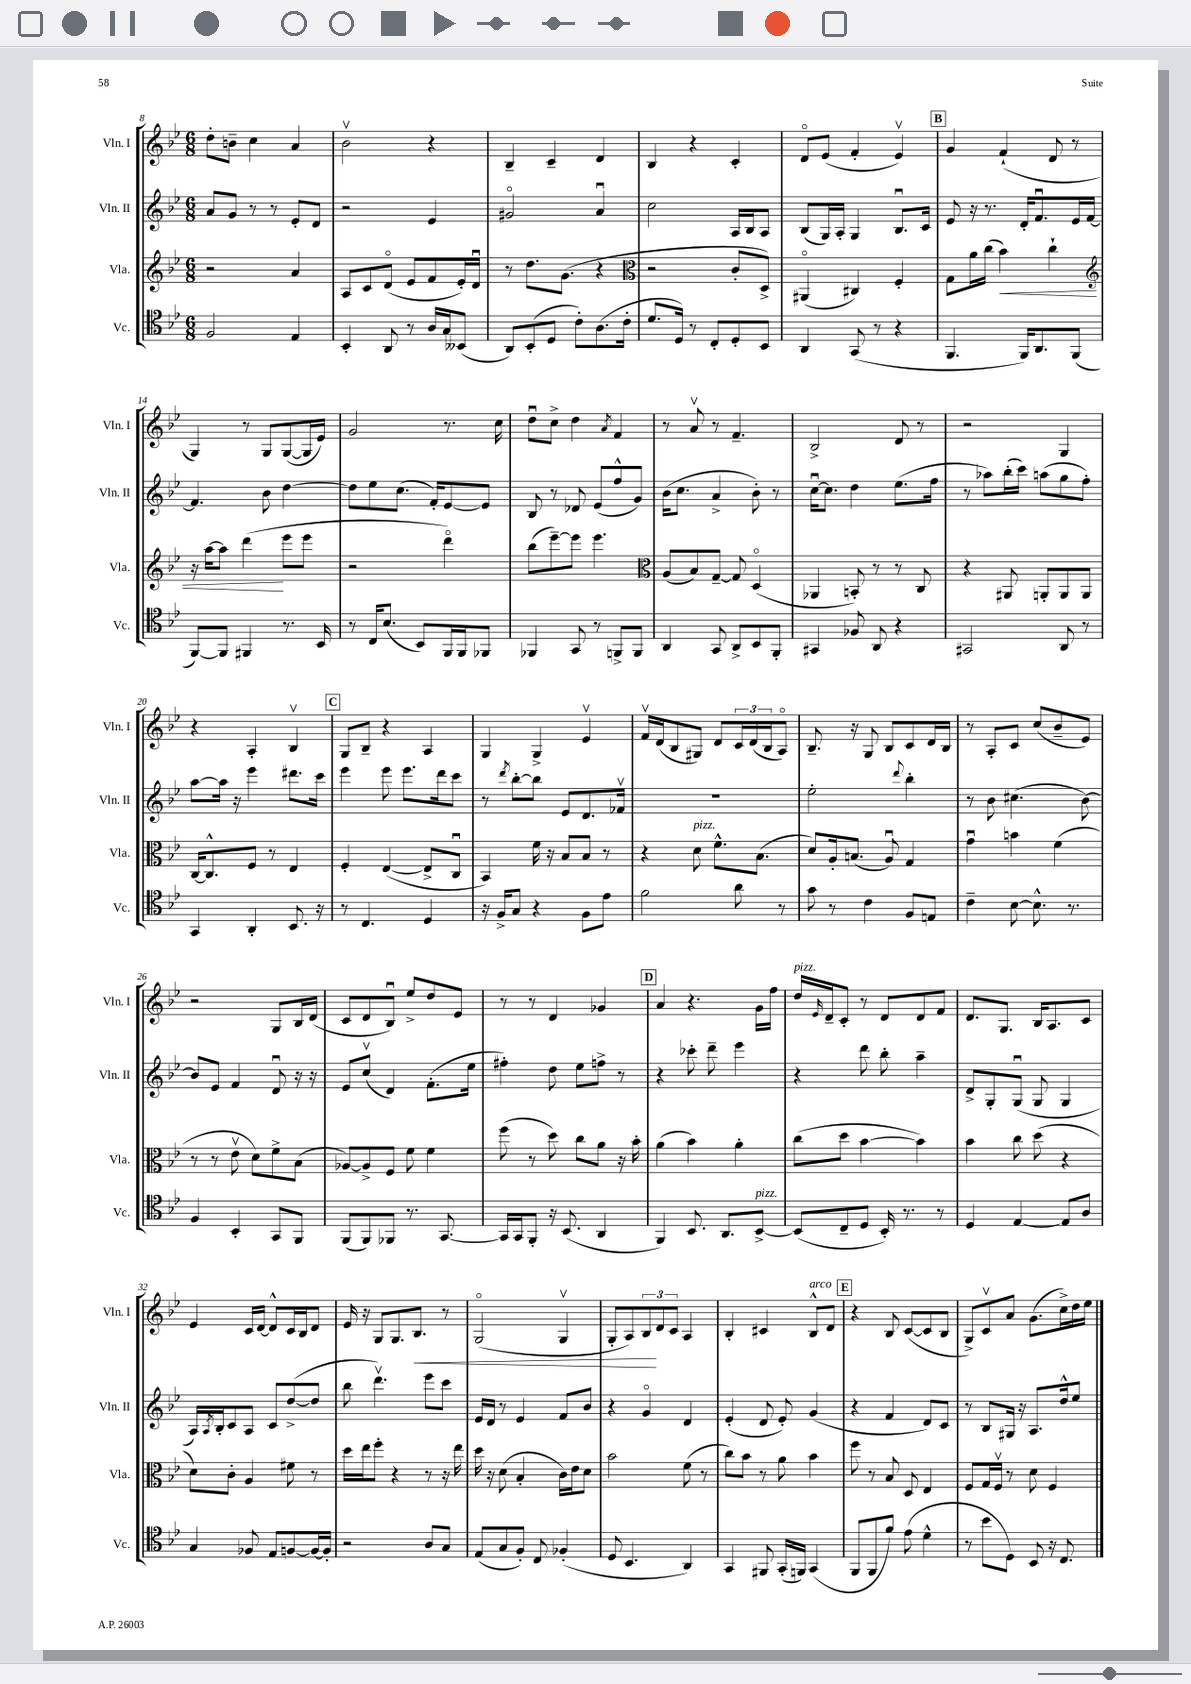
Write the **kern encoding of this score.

**kern	**kern	**kern	**kern
*staff4	*staff3	*staff2	*staff1
*clefC4	*clefG2	*clefG2	*clefG2
*k[b-e-]	*k[b-e-]	*k[b-e-]	*k[b-e-]
*M6/8	*M6/8	*M6/8	*M6/8
2F	2r	8a	8dd'
.	.	8g	8b~
.	.	8r	4cc
.	.	8r	.
4E-	4a	8e-'	4a
.	.	8d	.
=	=	=	=
4BB-'	8A	2r	2b-v
.	8c	.	.
8AA	(8do	.	.
8r	8e-	.	.
16A	8f	4e-	4r
16G	.	.	.
(8BB--	16e-')	.	.
.	16du	.	.
=	=	=	=
8AA)	8r	2g#o	4B-~
(8BB-'	8.dd	.	.
8D	.	.	4c~
.	(8.g	.	.
8c')	.	.	.
(8.A	4r	4au	4d
16c'	.	.	.
=	=	=	=
*	*clefC3	*	*
8.d	2r	2cc	4B-
16D)	.	.	.
8r	.	.	4r
8C'	.	.	.
8D'	8c'	16A	4c'
.	.	16B-	.
8BB-	8D^)	8A	.
=	=	=	=
4AA	(4AA#o	(8B-	8do
.	.	16G)	(8e-
.	.	16A'	.
(8GG	4C#)	4G	4f'
8r	.	.	.
4r	4F'	8.B-u	4e-v)
.	.	16c	.
=	=	=	=
4.FF	8G	8e-	4g
.	16a	16r	.
.	(16cc	8.r	.
.	4b-)	.	(4f`
16FF)	.	16d'	.
8.AA	.	8.fu	.
.	4cc`	.	8d
(8FF	.	16e-	8r
.	.	[16f	.
=	=	=	=
*	*clefG2	*	*
[8FF)	16r	4.f]	4G)
.	[16aa	.	.
8FF]	8aa]	.	.
4FF#	(4ddd	.	8r
.	.	8b-	8G
8.r	8eee-	[4dd	([8G
.	8eee-	.	16G]
16BB-	.	.	16e-)
=	=	=	=
8r	2r	8dd]	2g
16C	.	8ee-	.
(8.B-	.	.	.
.	.	(8.cc	.
8BB-)	.	.	.
.	.	16f')	.
16FF	4dddo)	[8e-	8.r
16FF	.	.	.
8FF-	.	8e-]	.
.	.	.	16cc
=	=	=	=
4FF-	(8bb-	8B-	8ddu
.	[8eee-~)	8r	8cc^
8GG	8eee-]	8d-	4dd
8r	4.eee-	(8e-	.
.	.	.	8qa
8FF^	.	8ff^^	4f
8FF	.	8g)	.
=	=	=	=
*	*clefC3	*	*
4AA	(8A	(16b-	8r
.	.	8.cc	.
.	8B-)	.	8av
8GG	[8G~	4a^	8r
8AA^	8G]	.	4.f~
8BB-	(4Do	8b-')	.
8FF'	.	8r	.
=	=	=	=
4GG#	4AA-	[16ccu	2B-^
.	.	8.cc]	.
8F-	8BB')	4dd	.
8AA	8r	.	.
4r	8r	(8.ee-	8d
.	8C	.	8r
.	.	16ff	.
=	=	=	=
2GG#	4r	8r	2r
.	.	8aa-)	.
.	8AA#	(16bb-'	.
.	.	16ccc)	.
.	8AA'	(8aa	.
8AA	8AA	8gg	4G
8r	8AA	8ff')	.
=	=	=	=
4GG	[16C	[8aa	4r
.	8.C^^]	.	.
.	.	16aa]	.
.	.	16r	.
4AA'	8F	4eee-	4A'
.	8r	.	.
8.BB-	4E-	8.ddd#	4B-v
16r	.	16ccc	.
=	=	=	=
8r	4F'	4eee-	8G
4.C	.	.	8B-~
.	([4E-	8eee-	4r
.	.	8.eee-	.
4D	8E-^]	.	4A
.	.	16ddd	.
.	8Cu	8ccc	.
=	=	=	=
16r	4BB-)	8r	4G
16F^	.	.	.
.	.	8qddd	.
8G	.	[8bb-'	.
4r	16f	8bb-]	4G^
.	16r	.	.
.	8B-	8e-	.
8F	8B-	8.d	4e-v
8e-	8r	.	.
.	.	16f-v	.
=	=	=	=
2f	4r	2.r	16fv
.	.	.	(16d
.	.	.	8B-
.	8d	.	8G#)
.	8.f^^	.	8d
8a	.	.	24c
.	.	.	(24d
.	(8.B-	.	.
.	.	.	24B-
8r	.	.	8Ao)
=	=	=	=
8g	8d)	2ee-'	8.B-~
8r	16A'	.	.
.	(8.B	.	16r
4c	.	.	8G
.	8Au)	.	8B-
.	.	8qqddd	.
8F	4G	4bb-'	8c
8E	.	.	16d
.	.	.	16B-
=	=	=	=
4c~	4gu	8r	8r
.	.	8b-	8A'
[8B-	4b	(4.cc#	8c
8.B-^^]	.	.	(8cc
.	(4f	.	8b-~
8.r	.	.	.
.	.	[8b-)	8e-)
=	=	=	=
4F	8r	8b-]	2r
.	8r	8e-	.
4BB-'	8e-v	4f	.
.	8d)	.	.
8GG	8f^	8du	8G
8FF	(8B-	16r	16B-
.	.	16r	(16d
=	=	=	=
(8FF	[8A-)	8e-	8c
8FF)	8A-^]	(8ccv	8d
8FF-	8F	4d)	8B-u)
8.r	8f	.	8ee-^
.	4f	(8.f'	8dd
[8.GG	.	.	.
.	.	.	8e-
.	.	16ee-	.
=	=	=	=
16GG]	(8ff	4ff#')	8r
16GG	.	.	.
8FF'	8r	.	8r
16r	8dd)	8dd	4d
(8.BB-	.	.	.
.	8cc	8ee-	.
4AA	8a	8ff^	4g-
.	16r	8r	.
.	16b-'	.	.
=	=	=	=
4FF)	(4a	4r	4a
8.BB-	4b-)	8ccc-'	4.r
.	.	8ddd~	.
8.AA	.	.	.
.	4a'	4eee-	.
[8BB-^	.	.	16g
.	.	.	16ff
=	=	=	=
(8BB-]	(8cc	4r	16dd
.	.	.	16qqe-
.	.	.	16d~
8C~	8dd	.	8c'
8D	[4b-	8ddd	8r
16BB-')	.	8bb-'	8d
8.r	.	.	.
.	4b-])	4aa~	8d
8r	.	.	8f
=	=	=	=
4D	4b-	8d^	8.d
.	.	8G'	.
.	.	.	8.G
[4E-	8cc	(8Gu	.
.	(8dd	8G	16B-
.	.	.	8.A
8E-]	4r	4G	.
8A	.	.	8c
=	=	=	=
4G	8d)	16A)	4e-
.	.	8qA	.
.	.	16B-'	.
.	8c'	8c	.
8F-	4A	8A	16c
.	.	.	[16d
8E-	.	8c	8d^^]
[8F	8f#	([8dd^	16c
.	.	.	16B-
16F_	8r	8dd]	8d
16F']	.	.	.
=	=	=	=
2r	16dd	8bb-	16e-
.	16ee-	.	16r
.	8ff'	4.dddv)	8G
.	4r	.	8.G
.	.	.	8.B-
8A	8r	8eee-	.
8G	16r	8ccc	8r
.	16ee-	.	.
=	=	=	=
(8E-	16dd	16e-	(2Go
.	16r	16d	.
8G	(8d	8r	.
8F')	4B-'	4e-	.
8C	.	.	.
(4F-'	16c)	8f	4Gv
.	16e-	.	.
.	8d	8b-	.
=	=	=	=
8D	2b-	4r	8G'
4.BB-	.	.	8A)
.	.	4go	12B-
.	.	.	12d
.	.	.	12c
4AA)	(8f	4d	4A
.	8r	.	.
=	=	=	=
4GG	8cc)	(4e-'	4B-'
.	8b-	.	.
8FF#	8r	8d	4c#
(16GG'	8a	8e-')	.
16FF)	.	.	.
(4GG	4b-	(4g	8B-^^
.	.	.	8d
=	=	=	=
8FF	8ff	4r	4r
8FF	8r	.	.
8f)	8B-	4f	8B-
(8e-	8D	.	([8c
4d^^	4E-	8d)	8c]
.	.	8c	8B-
=	=	=	=
8r	8F	8r	8G^)
8b-	16G	8B-	8cv
.	16Fv	.	.
8D)	8r	16G#	8a
.	.	16r	.
8BB-	8d	8.A	(8.g
16r	4F	.	.
8.C	.	16dd^^	16cc^)
.	.	8ee-	16dd
.	.	.	16ee-
==	==	==	==
*-	*-	*-	*-
